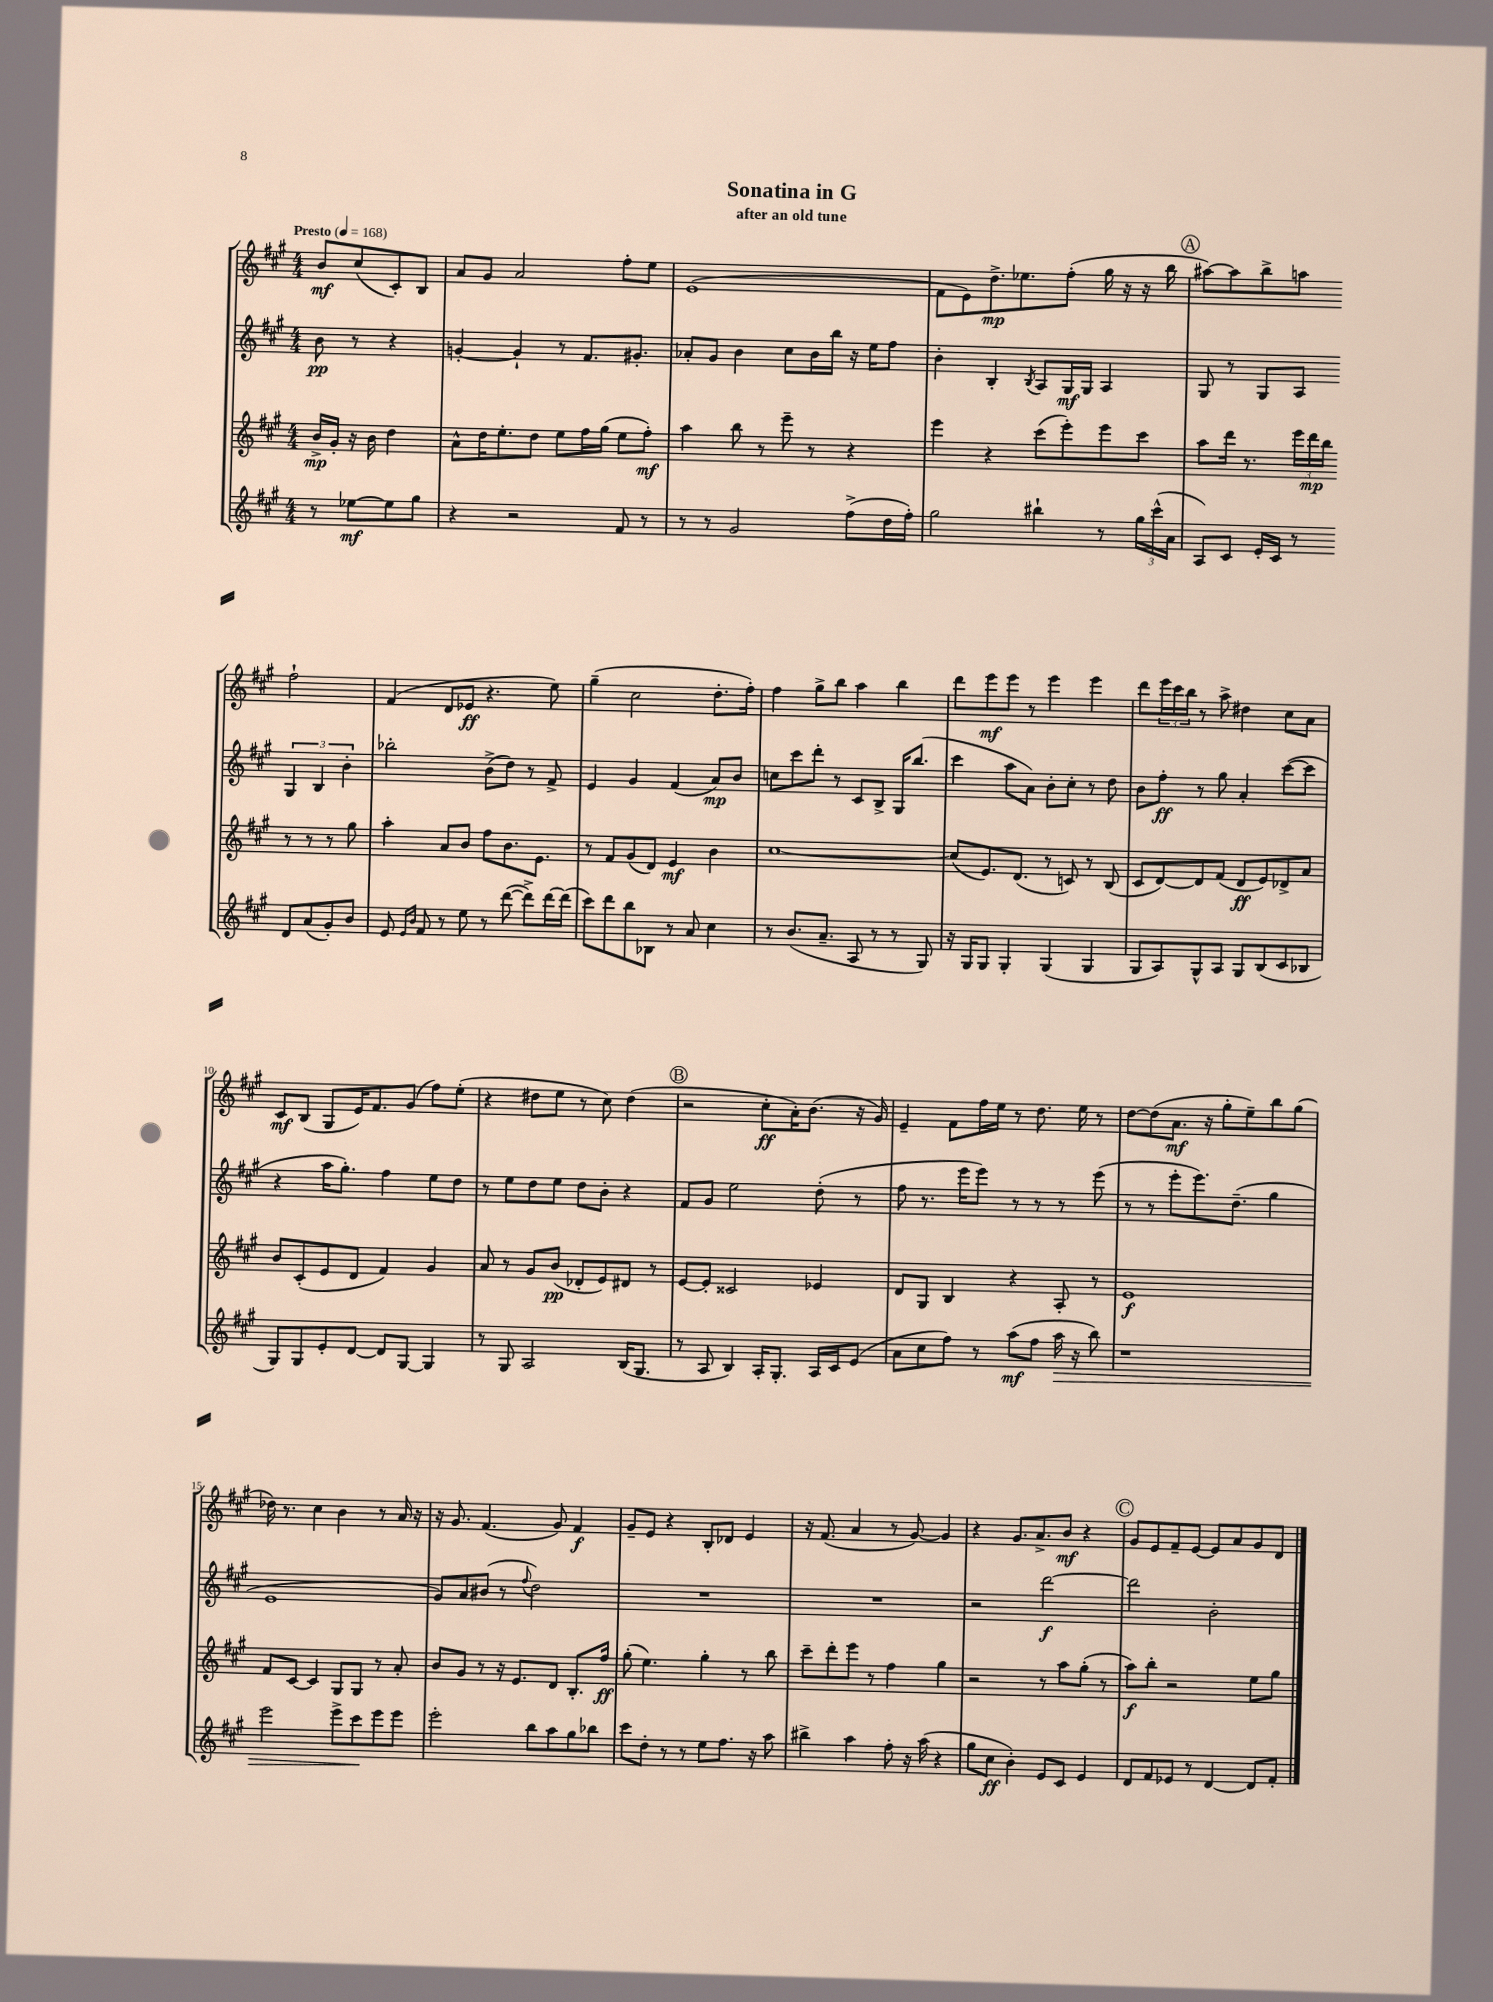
\header { title = "Sonatina in G" subtitle = "after an old tune" }
<<
\new StaffGroup <<
\new Staff = "s0" {
    \clef treble \key a \major \numericTimeSignature \time 4/4 \partial 2 \tempo "Presto" 4 = 168
    b'8\mf cis''8( cis'8-.) b8 |
    a'8 gis'8 a'2 fis''8-. e''8 |
    e'1( |
    fis'8 e'8) d''8.->\mp ees''8. fis''8-.( gis''16 r16 r16 b''16 |
    \mark \markup { \circle "A" } ais''8~) ais''8 b''8-> a''8 fis''2-! |
    fis'4( d'8 ees'8\ff r4. e''8) |
    gis''4--( cis''2 d''8.-. fis''16-.) |
    fis''4 gis''8-> b''8 a''4 b''4 |
    d'''8 e'''8\mf e'''8 r8 e'''4 e'''4 |
    d'''8 \tuplet 3/2 { e'''16 cis'''16 b''16 } r8 a''8-> dis''4 cis''8 a'8 |
    cis'8\mf b8( gis8 e'16) fis'8. gis'8( fis''8) e''8-.( |
    r4 dis''8 e''8 r8 cis''8) dis''4( |
    \mark \markup { \circle "B" } r2 cis''8-.\ff a'16-.) b'8.( r16 gis'16) |
    e'4-- fis'8 fis''16 e''16 r8 d''8. e''16 r8 |
    d''8~ d''8( a'8.\mf r16 gis''8-. e''8--) b''8 gis''8( |
    des''16) r8. cis''4 b'4 r8 a'16 r16 |
    r16 gis'8. fis'4.( gis'8) fis'4\f |
    gis'8-- e'8 r4 b8-. des'8 e'4 |
    r16 fis'8.( a'4 r8 gis'8~) gis'4 |
    r4 gis'8. a'8.-> b'8\mf r4 |
    \mark \markup { \circle "C" } gis'8 e'8 fis'8-- e'8~ e'8 a'8 gis'8 d'8 \bar "|." |
}
\new Staff = "s1" {
    \clef treble \key a \major \numericTimeSignature \time 4/4 \partial 2
    b'8\pp r8 r4 |
    g'4~-. g'4-! r8 fis'8. gis'8.-. |
    aes'8-. gis'8 b'4 cis''8 b'16 b''16 r16 e''16 fis''8 |
    b'4-. b4-. \acciaccatura { b8 } a8 gis16\mf gis16 a4 |
    \mark \markup { \circle "A" } gis8 r8 gis8 a8 \tuplet 3/2 { gis4 b4 b'4-. } |
    bes''2-. b'8->( d''8) r8 fis'8-> |
    e'4 gis'4 fis'4( a'8\mp) b'8 |
    c''8 cis'''8 d'''8-. r8 cis'8 b8-> gis16 b''8.( |
    cis'''4 a''8 a'8) b'8-. cis''8-. r8 d''8 |
    b'8 fis''8-.\ff r8 gis''8 a'4-. cis'''8~( cis'''8 |
    r4 a''16 gis''8.-.) fis''4 e''8 d''8 |
    r8 e''8 d''8 e''8 d''8 b'8-. r4 |
    \mark \markup { \circle "B" } fis'8 gis'8 e''2 d''8-.( r8 |
    fis''8 r8. e'''16 e'''8) r8 r8 r8 e'''8( |
    r8 r8 e'''8-. e'''8.) d''8.--( gis''4 |
    e'1 |
    gis'8) a'8 bis'8( r8 \appoggiatura { fis''8 } d''2) |
    R1 |
    R1 |
    r2 d'''2~\f |
    \mark \markup { \circle "C" } d'''2 b'2-. \bar "|." |
}
\new Staff = "s2" {
    \clef treble \key a \major \numericTimeSignature \time 4/4 \partial 2
    b'16->\mp gis'16-. r16 b'16 d''4 |
    a'8-^ d''16 e''8.-. d''8 e''8 fis''16 gis''16( e''8 fis''8-.\mf) |
    a''4 b''8 r8 e'''8-- r8 r4 |
    e'''4 r4 cis'''8( e'''8-.) e'''8 cis'''8 |
    \mark \markup { \circle "A" } a''8 d'''16 r8. \tuplet 3/2 { e'''16 d'''16\mp b''16 } r8 r8 r8 gis''8 |
    a''4-. a'8 b'8 fis''8 b'8. e'8. |
    r8 fis'8 gis'8( d'8) e'4\mf b'4 |
    cis''1~ |
    cis''8( e'8.) d'8.( r8 c'8) r8 b8( |
    cis'8 d'8~) d'8 fis'8( d'8\ff e'8) des'8-> a'8 |
    b'8 cis'8-.( e'8 d'8 fis'4) gis'4 |
    a'8 r8 gis'8 b'8\pp( des'8-. e'8) dis'8 r8 |
    \mark \markup { \circle "B" } e'8~ e'8-. cisis'2 ees'4 |
    d'8 gis8 b4 r4 a8-. r8 |
    e'1\f |
    fis'8 cis'8~ cis'4 gis8 gis8 r8 a'8-. |
    b'8 gis'8 r8 r16 e'8. d'8 b8.-. fis''16\ff |
    gis''8-.( e''4.) gis''4-. r8 b''8 |
    cis'''8-- d'''8-. e'''8 r8 fis''4 gis''4 |
    r2 r8 a''8 gis''8-.( r8 |
    \mark \markup { \circle "C" } a''8\f) b''8-. r2 e''8 gis''8 \bar "|." |
}
\new Staff = "s3" {
    \clef treble \key a \major \numericTimeSignature \time 4/4 \partial 2
    r8 ees''8~\mf ees''8 gis''8 |
    r4 r2 fis'8 r8 |
    r8 r8 gis'2 fis''8->( d''16 fis''16-.) |
    gis''2 bis''4-! r8 \tuplet 3/2 { gis''16 cis'''16-^( a'16 } |
    \mark \markup { \circle "A" } a8) cis'8 e'16-. cis'16 r8 d'8 a'8( gis'8-.) b'8 |
    e'8 \grace { e'16 b'16 } fis'8 r8 e''8 r8 d'''8~( d'''8->) d'''16~ d'''16( |
    cis'''8) d'''8 b''8 bes8 r8 a'8 cis''4 |
    r8 b'8.( a'8.-- a8 r8 r8 gis8) |
    r16 gis16 gis8 gis4-. gis4( gis4 |
    gis8 a8) gis8-^ a8 gis8 b8( cis'8 bes8 |
    gis8) gis8 e'8-. d'8~ d'8 gis8~ gis4 |
    r8 gis8 a2 b16( gis8. |
    \mark \markup { \circle "B" } r8 a8 b4) a16-. gis8.-. a16 cis'16 e'8( |
    a'8 cis''8 fis''8) r8 a''8\mf( fis''8 a''16\> r16 b''8) |
    r1 |
    e'''2 e'''8-> cis'''8\! e'''8 e'''8 |
    e'''2-. b''8 a''8 gis''8 bes''8 |
    cis'''8 d''8-. r8 r8 e''8 fis''8. r16 a''8 |
    bis''4-> a''4 fis''8-. r16 a''16( r4 |
    gis''8 cis''8\ff b'4-.) e'8 cis'8 e'4 |
    \mark \markup { \circle "C" } d'8 fis'8 ees'8 r8 d'4~ d'8 fis'8-. \bar "|." |
}
>>
>>
